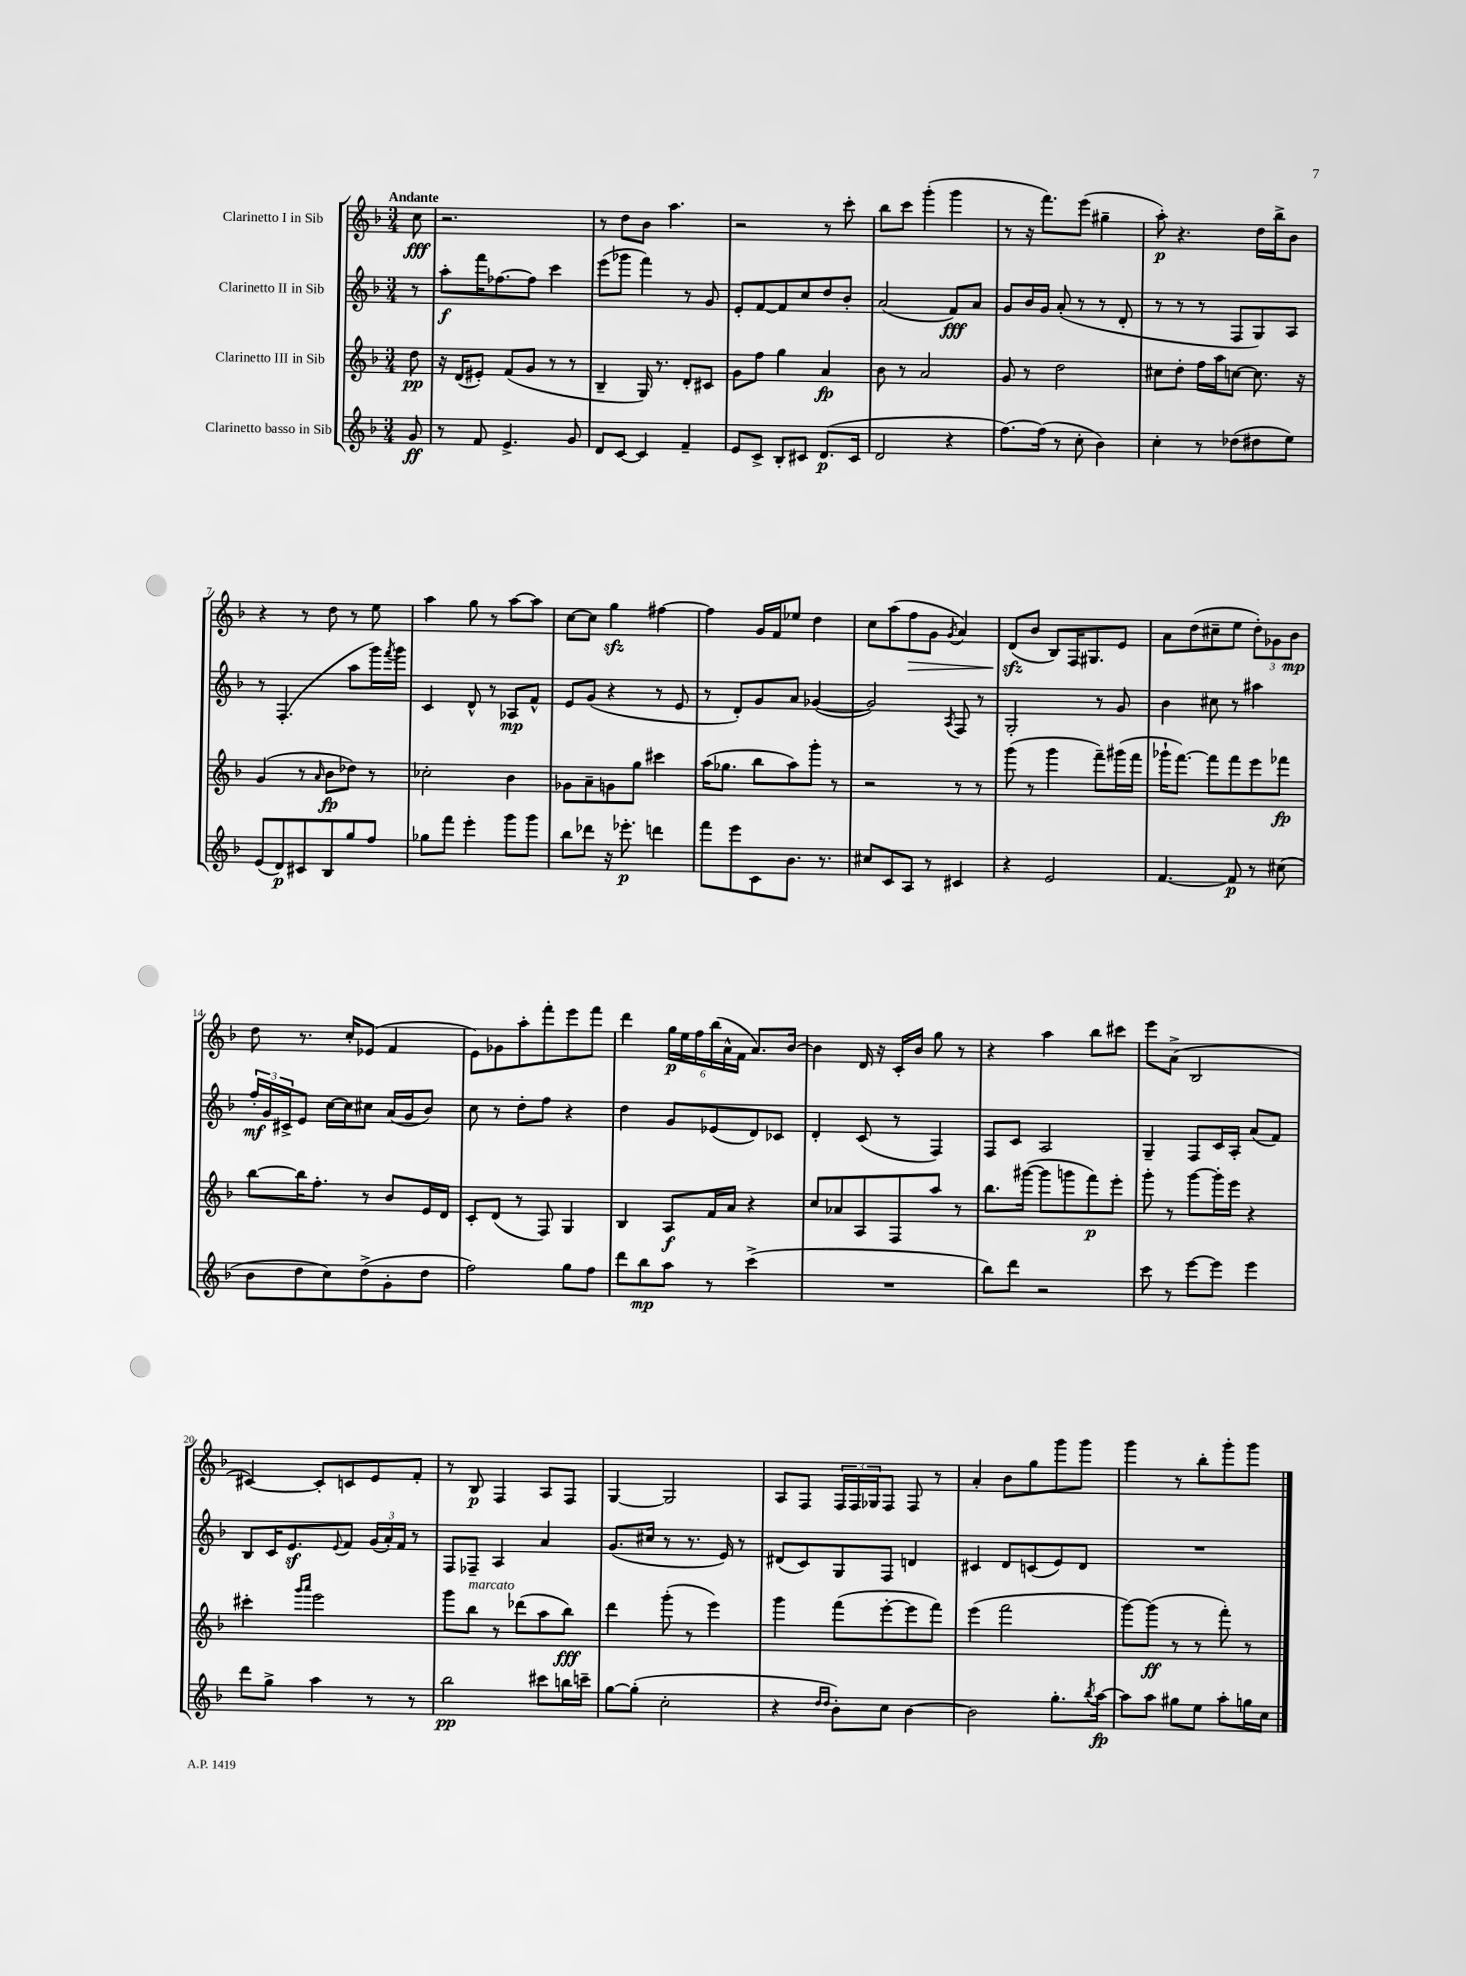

**kern	**dynam	**kern	**dynam	**kern	**dynam	**kern	**dynam
*part4	*part4	*part3	*part3	*part2	*part2	*part1	*part1
*staff4	*staff4	*staff3	*staff3	*staff2	*staff2	*staff1	*staff1
*I"Clarinetto basso in Sib	*	*I"Clarinetto III in Sib	*	*I"Clarinetto II in Sib	*	*I"Clarinetto I in Sib	*
*clefG2	*	*clefG2	*	*clefG2	*	*clefG2	*
*k[b-]	*	*k[b-]	*	*k[b-]	*	*k[b-]	*
*M3/4	*	*M3/4	*	*M3/4	*	*M3/4	*
=	=	=	=	=	=	=	=
!	!	!	!	!	!	!LO:TX:a:B:t=Andante	!
8g/	ff	8dd\	pp	8r	.	8cc\	fff
=1	=1	=1	=1	=1	=1	=1	=1
8r	.	16r	.	8aa'\L	f	2.r	.
.	.	(16d/KL	.	.	.	.	.
8f/	.	8e#X'/J)	.	16fff\K	.	.	.
.	.	.	.	[8.ff-X\	.	.	.
4.e^/	.	(8f/L	.	.	.	.	.
.	.	8g/J	.	8ff-\J]	.	.	.
.	.	8r	.	4ccc\	.	.	.
8g/	.	8r	.	.	.	.	.
=2	=2	=2	=2	=2	=2	=2	=2
8d/L	.	4B-~/	.	(8eee\L	.	8r	.
[8c/J	.	.	.	8ggg-X\J	.	8dd\L	.
4c/]	.	16G/)	.	4fff\)	.	8b-\J	.
.	.	8.r	.	.	.	.	.
.	.	.	.	.	.	4.aa\	.
4f~/	.	8d'/L	.	8r	.	.	.
.	.	8c#X/J	.	8g/	.	.	.
=3	=3	=3	=3	=3	=3	=3	=3
8e/L	.	8g\L	.	8e'/L	.	2r	.
8c^/J	.	8ff\J	.	[8f/	.	.	.
8B-'/L	.	4gg\	.	8f/]	.	.	.
8c#X/J	.	.	.	8cc/	.	.	.
(8.d/L	p	4a/	fp	8dd/	.	8r	.
.	.	.	.	8b-'/J	.	8ccc'\	.
16c#/Jk	.	.	.	.	.	.	.
=4	=4	=4	=4	=4	=4	=4	=4
2d/	.	8b-\	.	(2a/	.	8bb-\L	.
.	.	8r	.	.	.	8ccc\J	.
.	.	2a/	.	.	.	(4ggg'\	.
4r	.	.	.	8f/L)	fff	4ggg\	.
.	.	.	.	8a/J	.	.	.
=5	=5	=5	=5	=5	=5	=5	=5
[8.ff\L)	.	8g/	.	8g/L	.	8r	.
.	.	8r	.	16b-/L	.	16r	.
(16ff\Jk]	.	.	.	16g/JJ	.	8.fff\L)	.
8r	.	2dd\	.	(8a'/	.	.	.
8cc'\	.	.	.	8r	.	(8eee\J	.
4b-\)	.	.	.	8r	.	4gg#X~\	.
.	.	.	.	8d'/	.	.	.
=6	=6	=6	=6	=6	=6	=6	=6
4cc'\	.	8cc#X\L	.	8r	.	8aa'\)	p
.	.	8dd'\J	.	8r	.	4.r	.
8r	.	16ff\LL	.	8r	.	.	.
.	.	16aa\J	.	.	.	.	.
(8dd-X\L	.	[8ccn\J	.	8F/L	.	.	.
8dd#X\	.	8.cc\]	.	8G/)	.	16dd\LL	.
.	.	.	.	.	.	16bb-^\J	.
8ee\J)	.	.	.	8A/J	.	8b-\J	.
.	.	16r	.	.	.	.	.
!!LO:LB:g=z
=7	=7	=7	=7	=7	=7	=7	=7
(8e/L	.	(4g/	.	8r	.	4r	.
8d/)	p	.	.	(4.F'/	.	.	.
8c#X/	.	8r	.	.	.	8r	.
.	.	16qqa/	.	.	.	.	.
8B-/	.	8b-\L	fp	.	.	8dd\	.
8gg/	.	8dd-X\J)	.	8aa\L	.	8r	.
8ff/J	.	8r	.	16ggg\L)	.	8ee\	.
.	.	.	.	8qfff/	.	.	.
.	.	.	.	16ggg\JJ	.	.	.
=8	=8	=8	=8	=8	=8	=8	=8
8gg-X\L	.	2cc-X'\	.	4c/	.	4aa\	.
8fff\J	.	.	.	.	.	.	.
4eee'\	.	.	.	8d^^/	.	8gg\	.
.	.	.	.	8r	.	8r	.
8ggg\L	.	4b-\	.	8A-X/L	mp	[8aa\L	.
8ggg\J	.	.	.	8f^^/J	.	8aa\J]	.
=9	=9	=9	=9	=9	=9	=9	=9
8bb-\L	.	8g-X\L	.	8e/L	.	[8cc\L	.
8ddd-X\J	.	8a~\	.	(8g/J	.	8cc\J]	.
16r	.	8gn\	.	4r	.	4ggzz\	.
8.eee-X'\	p	.	.	.	.	.	.
.	.	8gg\J	.	.	.	.	.
4dddn\	.	4ccc#X\	.	8r	.	[4ff#X\	.
.	.	.	.	8e/	.	.	.
=10	=10	=10	=10	=10	=10	=10	=10
8fff\L	.	(16aa\KL	.	8r	.	4ff#\]	.
.	.	8.gg-X\J	.	.	.	.	.
8eee\	.	.	.	8d'/L)	.	.	.
8c\	.	8bb-\L	.	8g/	.	16g/LL	.
.	.	.	.	.	.	16f/J	.
8.b-\J	.	8aa\)	.	8a/J	.	8ee-X/J	.
.	.	8ggg'\J	.	([4g-X/	.	4dd\	.
8.r	.	.	.	.	.	.	.
.	.	8r	.	.	.	.	.
=11	=11	=11	=11	=11	=11	=11	=11
8cc#X/L	.	2r	.	2g-/])	.	8cc\L	.
8c/	.	.	.	.	.	(8aa\	.
!	!	!	!	!	!	!	!LO:HP:b
8A/J	.	.	.	.	.	8ff\	>
8r	.	.	.	.	.	8g\J	.
.	.	.	.	8qA/	.	8qg/	.
4c#X/	.	8r	.	8F/	.	4a/)	.
.	.	8r	.	8r	.	.	.
=12	=12	=12	=12	=12	=12	=12	=12
4r	.	(8ggg\	.	2G'/	.	(8dzz/L	.
.	.	8r	.	.	.	8b-/J	]
2e/	.	4ggg\	.	.	.	8B-/L)	.
.	.	.	.	.	.	16F/K	.
.	.	.	.	.	.	8.G#X/	.
.	.	8fff~\L)	.	8r	.	.	.
.	.	(16ggg#X\L	.	8g/	.	8e/J	.
.	.	16fff\JJ	.	.	.	.	.
=13	=13	=13	=13	=13	=13	=13	=13
[4.f/	.	16ggg-X`\KL	.	4b-\	.	8a\L	.
.	.	[8.fff\J)	.	.	.	.	.
.	.	.	.	.	.	(8dd\	.
.	.	8fff\L]	.	8cc#X\	.	8cc#X~\	.
8f/]	p	8fff\	.	8r	.	8ee\J	.
8r	.	8eee\	.	4aa#X\	.	12dd'\L)	.
.	.	.	.	.	.	12g-X\	.
(8cc#X\	.	8fff-X\J	fp	.	.	.	.
.	.	.	.	.	.	12b-\J	mp
!!LO:LB:g=z
=14	=14	=14	=14	=14	=14	=14	=14
8b-\L	.	[8bb-\L	.	24ff'/LL	mf	8dd\	.
.	.	.	.	24g/	.	.	.
.	.	.	.	24c#X^/J	.	.	.
8dd\	.	16bb-\K]	.	8e/J	.	8.r	.
.	.	8.ff'\J	.	.	.	.	.
8cc\)	.	.	.	[16cc\LL	.	.	.
.	.	.	.	16cc\J]	.	16cc'/KL	.
(8dd^\	.	8r	.	8cc#X\J	.	(8e-X/J	.
8g'\	.	8b-/L	.	(16a/LL	.	4f/	.
.	.	.	.	16g/J	.	.	.
8dd\J	.	16e/L	.	8b-/J)	.	.	.
.	.	16d/JJ	.	.	.	.	.
=15	=15	=15	=15	=15	=15	=15	=15
2ff\)	.	8c'/L	.	8cc\	.	8e\L)	.
.	.	(8d/J	.	8r	.	8g-X\	.
.	.	8r	.	8dd'\L	.	8aa'\	.
.	.	8F/)	.	8ff\J	.	8fff'\	.
8gg\L	.	4G/	.	4r	.	8eee\	.
8ff\J	.	.	.	.	.	8fff\J	.
=16	=16	=16	=16	=16	=16	=16	=16
8ddd\L	.	4B-/	.	4dd\	.	4ddd\	.
8bb-\	mp	.	.	.	.	.	.
8aa\J	.	8A/L	f	8g/L	.	24gg\LL	p
.	.	.	.	.	.	24ee\	.
.	.	.	.	.	.	24ff\	.
8r	.	16f/L	.	(8e-X/	.	(24bb-\	.
.	.	.	.	.	.	24a^^\	.
.	.	16a/JJ	.	.	.	.	.
.	.	.	.	.	.	24f\JJ	.
(4ccc^\	.	4r	.	8d/)	.	8.a/L)	.
.	.	.	.	8c-X/J	.	.	.
.	.	.	.	.	.	[16b-/Jk	.
=17	=17	=17	=17	=17	=17	=17	=17
2.r	.	8cc/L	.	4d'/	.	4b-\]	.
.	.	8a-X/	.	.	.	.	.
.	.	8A/	.	(8c/	.	16d/	.
.	.	.	.	.	.	16r	.
.	.	8F/	.	8r	.	16c'/LL	.
.	.	.	.	.	.	16b-/JJ	.
.	.	8aa/J	.	4F/)	.	8gg\	.
.	.	8r	.	.	.	8r	.
=18	=18	=18	=18	=18	=18	=18	=18
8bb-\L)	.	8.bb-\L	.	8F/L	.	4r	.
8ddd\J	.	.	.	8c/J	.	.	.
.	.	([16ggg#X\Jk	.	.	.	.	.
2r	.	8ggg#\L]	.	2A/	.	4aa\	.
.	.	8gggn\	.	.	.	.	.
.	.	8fff\)	p	.	.	8bb-\L	.
.	.	8eee'\J	.	.	.	8ccc#X\J	.
=19	=19	=19	=19	=19	=19	=19	=19
8ccc\	.	8ggg'\	.	4G~/	.	8eee\L	.
8r	.	8r	.	.	.	(8a^\J	.
[8eee\L	.	[8ggg\L	.	8F/L	.	2B-/	.
8eee\J]	.	16ggg'\L]	.	16c/L	.	.	.
.	.	16eee\JJ	.	16A'/JJ	.	.	.
4eee\	.	4r	.	(8a/L	.	.	.
.	.	.	.	8f/J)	.	.	.
!!LO:LB:g=z
=20	=20	=20	=20	=20	=20	=20	=20
8ddd\L	.	4ccc#X'\	.	8B-/L	.	[4c#X/)	.
8gg^\J	.	.	.	16c/K	.	.	.
.	.	.	.	8.ez/	.	.	.
.	.	16qqggg/LL	.	.	.	.	.
.	.	16qqaaa/JJ	.	.	.	.	.
4aa\	.	2eee\	.	.	.	8c#'/L]	.
.	.	.	.	8qqe/	.	.	.
.	.	.	.	8f/J	.	8cn/	.
8r	.	.	.	(24g/LL	.	8e/	.
.	.	.	.	24a'/)	.	.	.
.	.	.	.	24f/JJ	.	.	.
8r	.	.	.	8r	.	8f'/J	.
=21	=21	=21	=21	=21	=21	=21	=21
2bb-\	pp	8ggg\L	.	8F/L	.	8r	.
!	!	!LO:TX:a:i:t=marcato	!	!	!	!	!
.	.	8bb-\J	.	8F-X~/J	.	8B-/	p
.	.	8r	.	4A/	.	4F/	.
.	.	(8ddd-X\L	.	.	.	.	.
8ccc#X\L	.	8aa\	.	4a/	.	8A/L	.
16bbn\L	.	8bb-\J)	fff	.	.	8F/J	.
16cccn~\JJ	.	.	.	.	.	.	.
=22	=22	=22	=22	=22	=22	=22	=22
[8gg\L	.	4ddd\	.	(8.g/L	.	[4G/	.
(8gg'\J]	.	.	.	.	.	.	.
.	.	.	.	16cc#X/Jk	.	.	.
2cc'\	.	(8ggg'\	.	8r	.	2G/]	.
.	.	8r	.	8.r	.	.	.
.	.	4eee\)	.	.	.	.	.
.	.	.	.	16e/)	.	.	.
.	.	.	.	8r	.	.	.
=23	=23	=23	=23	=23	=23	=23	=23
4r	.	4ggg\	.	(8d#X/L	.	8A/L	.
.	.	.	.	8c/)	.	8F/J	.
16qqdd/LL	.	.	.	.	.	.	.
16qqdd/JJ	.	.	.	.	.	.	.
8b-'\L)	.	(8fff\L	.	8G/	.	24F/LL	.
.	.	.	.	.	.	24F/	.
.	.	.	.	.	.	24G-X/J	.
8cc\J	.	[8eee'\	.	8F/J	.	8F/J	.
[4b-\	.	8eee\]	.	4dn/	.	8F/	.
.	.	8fff\J)	.	.	.	8r	.
=24	=24	=24	=24	=24	=24	=24	=24
2b-\]	.	(4eee\	.	4c#X/	.	4a'/	.
.	.	2fff\	.	8d/L	.	8b-\L	.
.	.	.	.	(8cn/	.	8gg\	.
8.gg'\L	.	.	.	8e/)	.	8ggg\	.
.	.	.	.	8d/J	.	8ggg\J	.
8qbb-/	.	.	.	.	.	.	.
[16aa\Jk	fp	.	.	.	.	.	.
=25	=25	=25	=25	=25	=25	=25	=25
8aa\L]	.	[8ggg\L)	.	2.r	.	4ggg\	.
8aa\J	.	(8ggg\J]	ff	.	.	.	.
8gg#X\L	.	8r	.	.	.	8r	.
8ee\J	.	8r	.	.	.	8bb-'\L	.
8aa'\L	.	8fff'\)	.	.	.	8ggg'\	.
16ggn\L	.	8r	.	.	.	8ggg\J	.
16cc\JJ	.	.	.	.	.	.	.
==	==	==	==	==	==	==	==
*-	*-	*-	*-	*-	*-	*-	*-
